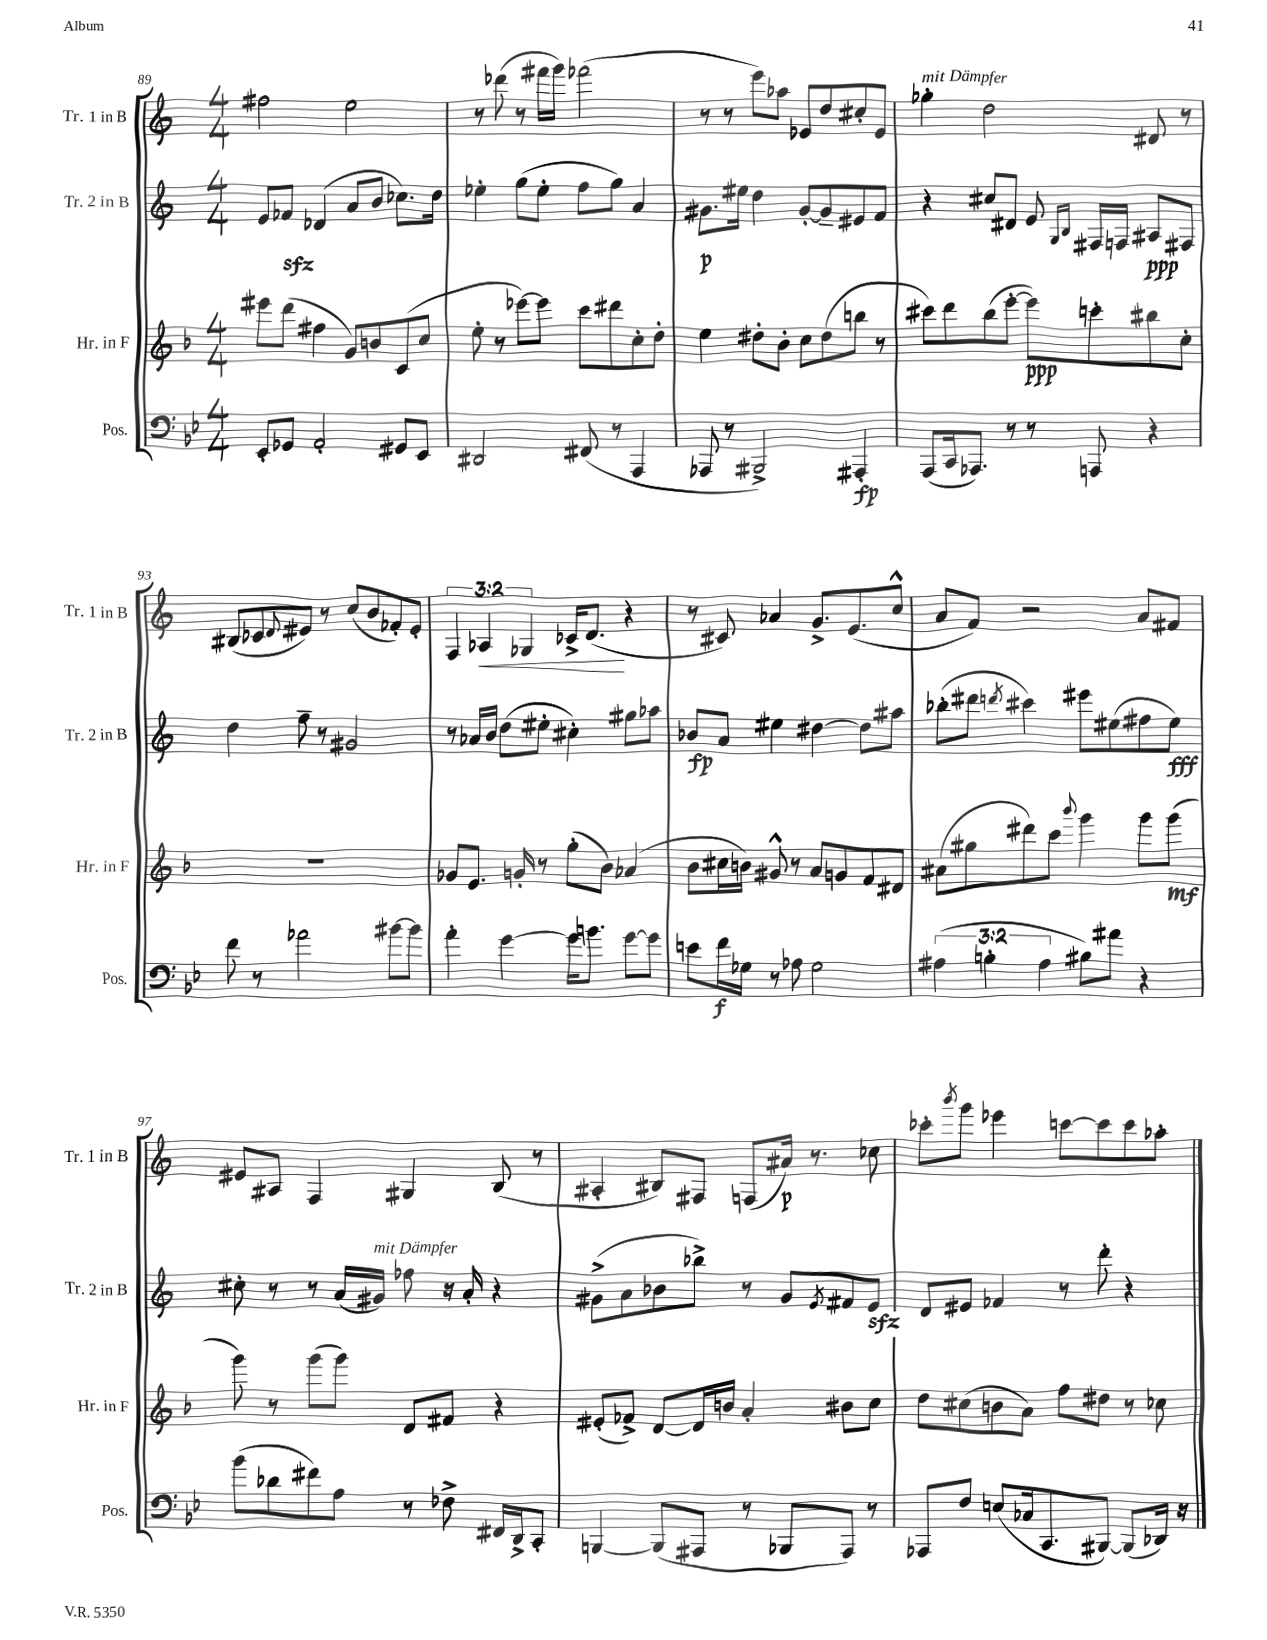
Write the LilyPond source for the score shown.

<<
\new StaffGroup <<
\new Staff = "s0" \with { instrumentName = "Tr. 1 in B" shortInstrumentName = "Tr. 1 in B" } {
    \clef treble \key c \major \numericTimeSignature \time 4/4 \override Staff.TupletNumber.text = #tuplet-number::calc-fraction-text
    fis''2 e''2 |
    r8 des'''8( r8 fis'''16 g'''16) fes'''2( |
    r8 r8 e'''8) aes''8 ees'8 d''8 cis''8-. ees'8 |
    ges''4-.^\markup { \italic "mit Dämpfer" } d''2 dis'8 r8 |
    bis8( ces'8 \appoggiatura { d'8 } eis'8) r8 c''8( b'8 fes'8-.) eis'8-. |
    \tuplet 3/2 { f4 aes4\< ges4 } ces'16-> d'8.\!( r4 |
    r8 cis'8) aes'4 g'8.-> e'8.( c''8-^ |
    a'8 f'8) r2 a'8 fis'8 |
    eis'8 ais8 f4 gis4 b8( r8 |
    ais4-. bis8) fis8 f8( ais'16\p) r8. ces''8 |
    ces'''8-. \acciaccatura { b'''8 } g'''8 ees'''4 c'''8~ c'''8 c'''8 aes''8-. \bar "|." |
}
\new Staff = "s1" \with { instrumentName = "Tr. 2 in B" shortInstrumentName = "Tr. 2 in B" } {
    \clef treble \key c \major \numericTimeSignature \time 4/4
    e'8 fes'8\sfz des'4( a'8 b'8 ces''8.) d''16 |
    ees''4-. g''8( ees''8-. f''8 g''8) a'4 |
    gis'8.\p eis''16 d''4 gis'8~-. gis'8-- eis'8 f'8 |
    r4 cis''8 dis'8 e'8 \grace { g16 b16 } fis16 f16 ais8\ppp fis8 |
    d''4 f''8-- r8 gis'2 |
    r8 aes'16 b'16 d''8( eis''8-. cis''4-.) gis''8 aes''8 |
    bes'8\fp a'8 eis''4 dis''4~ dis''8 ais''8 |
    bes''8-.( dis'''8 \acciaccatura { d'''8 } cis'''4) eis'''8 eis''8( fis''8 eis''8\fff) |
    cis''8-. r8 r8 a'16( gis'16^\markup { \italic "mit Dämpfer" }) fes''8 r16 a'16-. r4 |
    gis'8->( a'8 bes'8 bes''8->) r8 gis'8 \acciaccatura { e'8 } fis'8 e'8\sfz |
    d'8 eis'8 fes'4 r8 d'''8-. r4 \bar "|." |
}
\new Staff = "s2" \with { instrumentName = "Hr. in F" shortInstrumentName = "Hr. in F" } {
    \clef treble \key f \major \numericTimeSignature \time 4/4
    eis'''8 d'''8( fis''4 g'8) b'8 c'8( c''8 |
    e''8-. r8 ees'''8~) ees'''8 c'''8 dis'''8 c''8-. d''8-. |
    e''4 dis''8-. bes'8-. c''8 dis''8( b''8 r8 |
    cis'''8) d'''8 bes''8( e'''8~-. e'''8\ppp) c'''8-. bis''8 c''8-. |
    R1 |
    ges'8 e'8. g'16-. r8 g''8-.( bes'8) aes'4( |
    bes'8 cis''16 b'16) gis'8-^ r8 a'8 g'8 f'8 dis'8 |
    ais'8( gis''8 dis'''8) c'''8 \appoggiatura { bes'''8 } g'''4 g'''8 g'''8\mf( |
    g'''8) r8 g'''8( g'''8) d'8 fis'8 r4 |
    eis'8-.( fes'8->) d'8~ d'16 b'16 a'4-. bis'8 c''8 |
    d''8 cis''8( b'8 a'8) f''8 dis''8 r8 ces''8 \bar "|." |
}
\new Staff = "s3" \with { instrumentName = "Pos." shortInstrumentName = "Pos." } {
    \clef bass \key bes \major \numericTimeSignature \time 4/4 \override Staff.TupletNumber.text = #tuplet-number::calc-fraction-text
    ees,8-. ges,8 a,2-. gis,8 ees,8 |
    dis,2 fis,8( r8 a,,4 |
    aes,,8 r8 bis,,2->) ais,,4-.\fp |
    a,,8( c,16 aes,,8.) r8 r8 a,,8 r4 |
    f'8 r8 aes'2 bis'8~ bis'8 |
    a'4-. g'4~ g'16 b'8. g'8~ g'8 |
    e'8 f'16\f ges16 r8 aes8 ges2 |
    \tuplet 3/2 { ais4( b4-. ais4 } bis8) ais'8 r4 |
    bes'8( des'8 fis'8) a8 r8 fes8-> fis,16 d,16-> c,8-. |
    b,,4~ b,,8( ais,,8 r8 bes,,8 ais,,8) r8 |
    aes,,8 f8 e8( ces16 c,8. bis,,8~) bis,,8( des,16) r16 \bar "|." |
}
>>
>>
\layout { \context { \Score currentBarNumber = #89 } }
